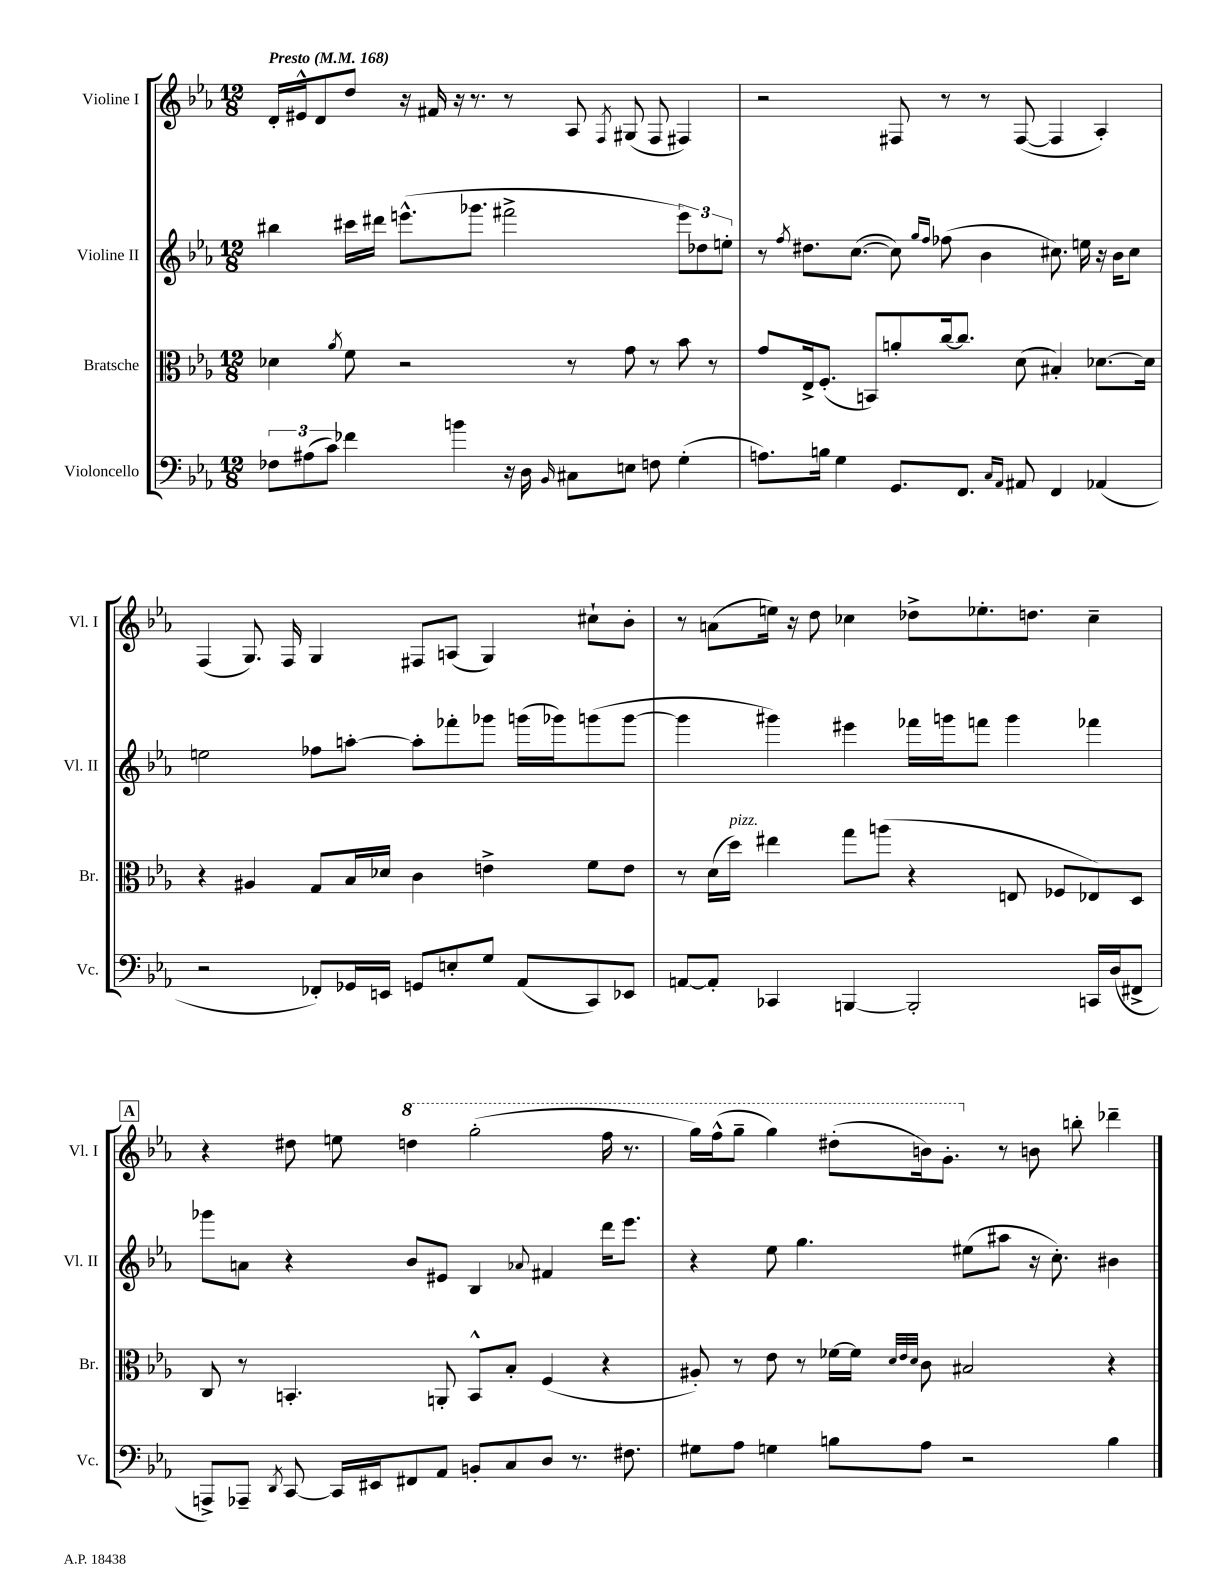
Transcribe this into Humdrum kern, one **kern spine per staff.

**kern	**kern	**kern	**kern
*staff4	*staff3	*staff2	*staff1
*clefF4	*clefC3	*clefG2	*clefG2
*k[b-e-a-]	*k[b-e-a-]	*k[b-e-a-]	*k[b-e-a-]
*M12/8	*M12/8	*M12/8	*M12/8
*MM168	*MM168	*MM168	*MM168
12F-\L	4d-\	4bb#\	16d'/LL
.	.	.	16e#^^/J
(12A#\	.	.	.
.	.	.	8d/
12c\J)	.	.	.
.	8qa-/	.	.
4f-\	8f\	16ccc#\LL	8dd/J
.	.	16ddd#\JJ	.
.	2r	(8.eee^^\L	16r
.	.	.	16f#/
4b\	.	.	16r
.	.	8.ggg-\J	8.r
16r	.	2fff#^\	8r
16D\	.	.	.
16qqBB-/	.	.	.
8C#\L	8r	.	8A-/
.	.	.	8qF/
8E\J	8g\	.	(8G#/
8F\	8r	.	8F/
(4G'\	8b-\	12eee\L)	4F#/)
.	.	12dd-\	.
.	8r	.	.
.	.	12ee'\J	.
=	=	=	=
8.A\L)	8g/L	8r	2r
.	.	8qff/	.
.	16E-^/k	8.dd#\L	.
16B\Jk	(8.F'/J	.	.
4G\	.	.	.
.	.	([8.cc\J	.
.	8BB/L)	.	.
8.GG/L	8a'/	8cc\])	8F#/
.	.	16qqgg/LL	.
.	.	16qqff/JJ	.
.	[16cc/k	(8ff-\	8r
8.FF/J	8.cc/]J	.	.
.	.	4b-\	8r
16qqC/LL	.	.	.
16qqAA-/JJ	.	.	.
8AA#/	(8d\	.	([8F#/
4FF/	4B#'/)	8.cc#\)	4F#/]
.	.	16ee\	.
(4AA-/	[8.d-\L	16r	4A-'/)
.	.	16b-\LK	.
.	.	8cc#\J	.
.	16d-\]Jk	.	.
=	=	=	=
2r	4r	2ee\	(4F/
.	4A#/	.	8.G/)
.	.	.	16F/
8FF-'/L)	8G/L	8ff-\L	4G/
16GG-/L	16B-/L	[8aa'\J	.
16EE/JJ	16d-/JJ	.	.
8GG/L	4c\	8aa'\]L	8F#/L
8E'/	.	8fff-'\	(8A/J
8G/J	4e^\	8ggg-\J	4G/)
(8AA-/L	.	(16ggg\LL	.
.	.	16ggg-\J)	.
8CC/)	8f\L	(8ggg\	8cc#`\L
8EE-/J	8e\J	[8ggg\J	8b-'\J
=	=	=	=
[8AA/L	8r	4ggg\]	8r
8AA'/]J	(16d\LL	.	(8a\L
.	16dd\JJ)	.	.
4CC-/	4ee#\	4ggg#\)	16ee\Jk)
.	.	.	16r
.	.	.	8dd\
[4BBB/	8gg\L	4eee#\	4cc-\
.	(8aa\J	.	.
2BBB'/]	4r	16fff-\LL	8dd-^\L
.	.	16ggg\J	.
.	.	8fff\J	8.ee-'\
.	8E/	4ggg\	.
.	.	.	8.dd\J
.	8F-/L	.	.
16CC/LL	8E-/)	4fff-\	4cc-~\
(16D/J	.	.	.
8FF#^/J	8D/J	.	.
=	=	=	=
8AAA^/L)	8C/	8ggg-\L	4r
8AAA-~/J	8r	8a\J	.
8qDD/	.	.	.
[8CC/	4.BB'/	4r	8dd#\
16CC/]LL	.	.	8ee\
16EE#/J	.	.	.
8FF#/	.	8b-/L	4ddd\
8AA-/J	8AA'/	8e#/J	.
8BB'/L	8BB^^/L	4B-/	(2ggg'\
8C/	8B-'/J	.	.
.	.	8qqa-/	.
8D/J	(4F/	4f#/	.
8.r	.	.	.
.	4r	16ddd\LK	16fff\
8.F#\	.	8.eee-\J	8.r
=	=	=	=
8G#\L	8A#'/)	4r	16ggg\LL)
.	.	.	(16fff^^\J
8A-\J	8r	.	8ggg~\J
4G\	8e-\	8ee-\	4ggg\)
.	8r	4.gg\	.
8B\L	[16f-\LL	.	(8ddd#'\L
.	16f-\]JJ	.	.
.	32qqd/LLL	.	.
.	32qqe-/	.	.
.	32qqd/JJJ	.	.
8A-\J	8c\	.	16bb\k)
.	.	.	8.gg'\J
2r	2B#/	(8ee#\L	.
.	.	8aa#\J	8r
.	.	16r	8b\
.	.	8.cc'\)	.
.	.	.	8bb'\
4B\	4r	4b#\	4ddd-~\
==	==	==	==
*-	*-	*-	*-
